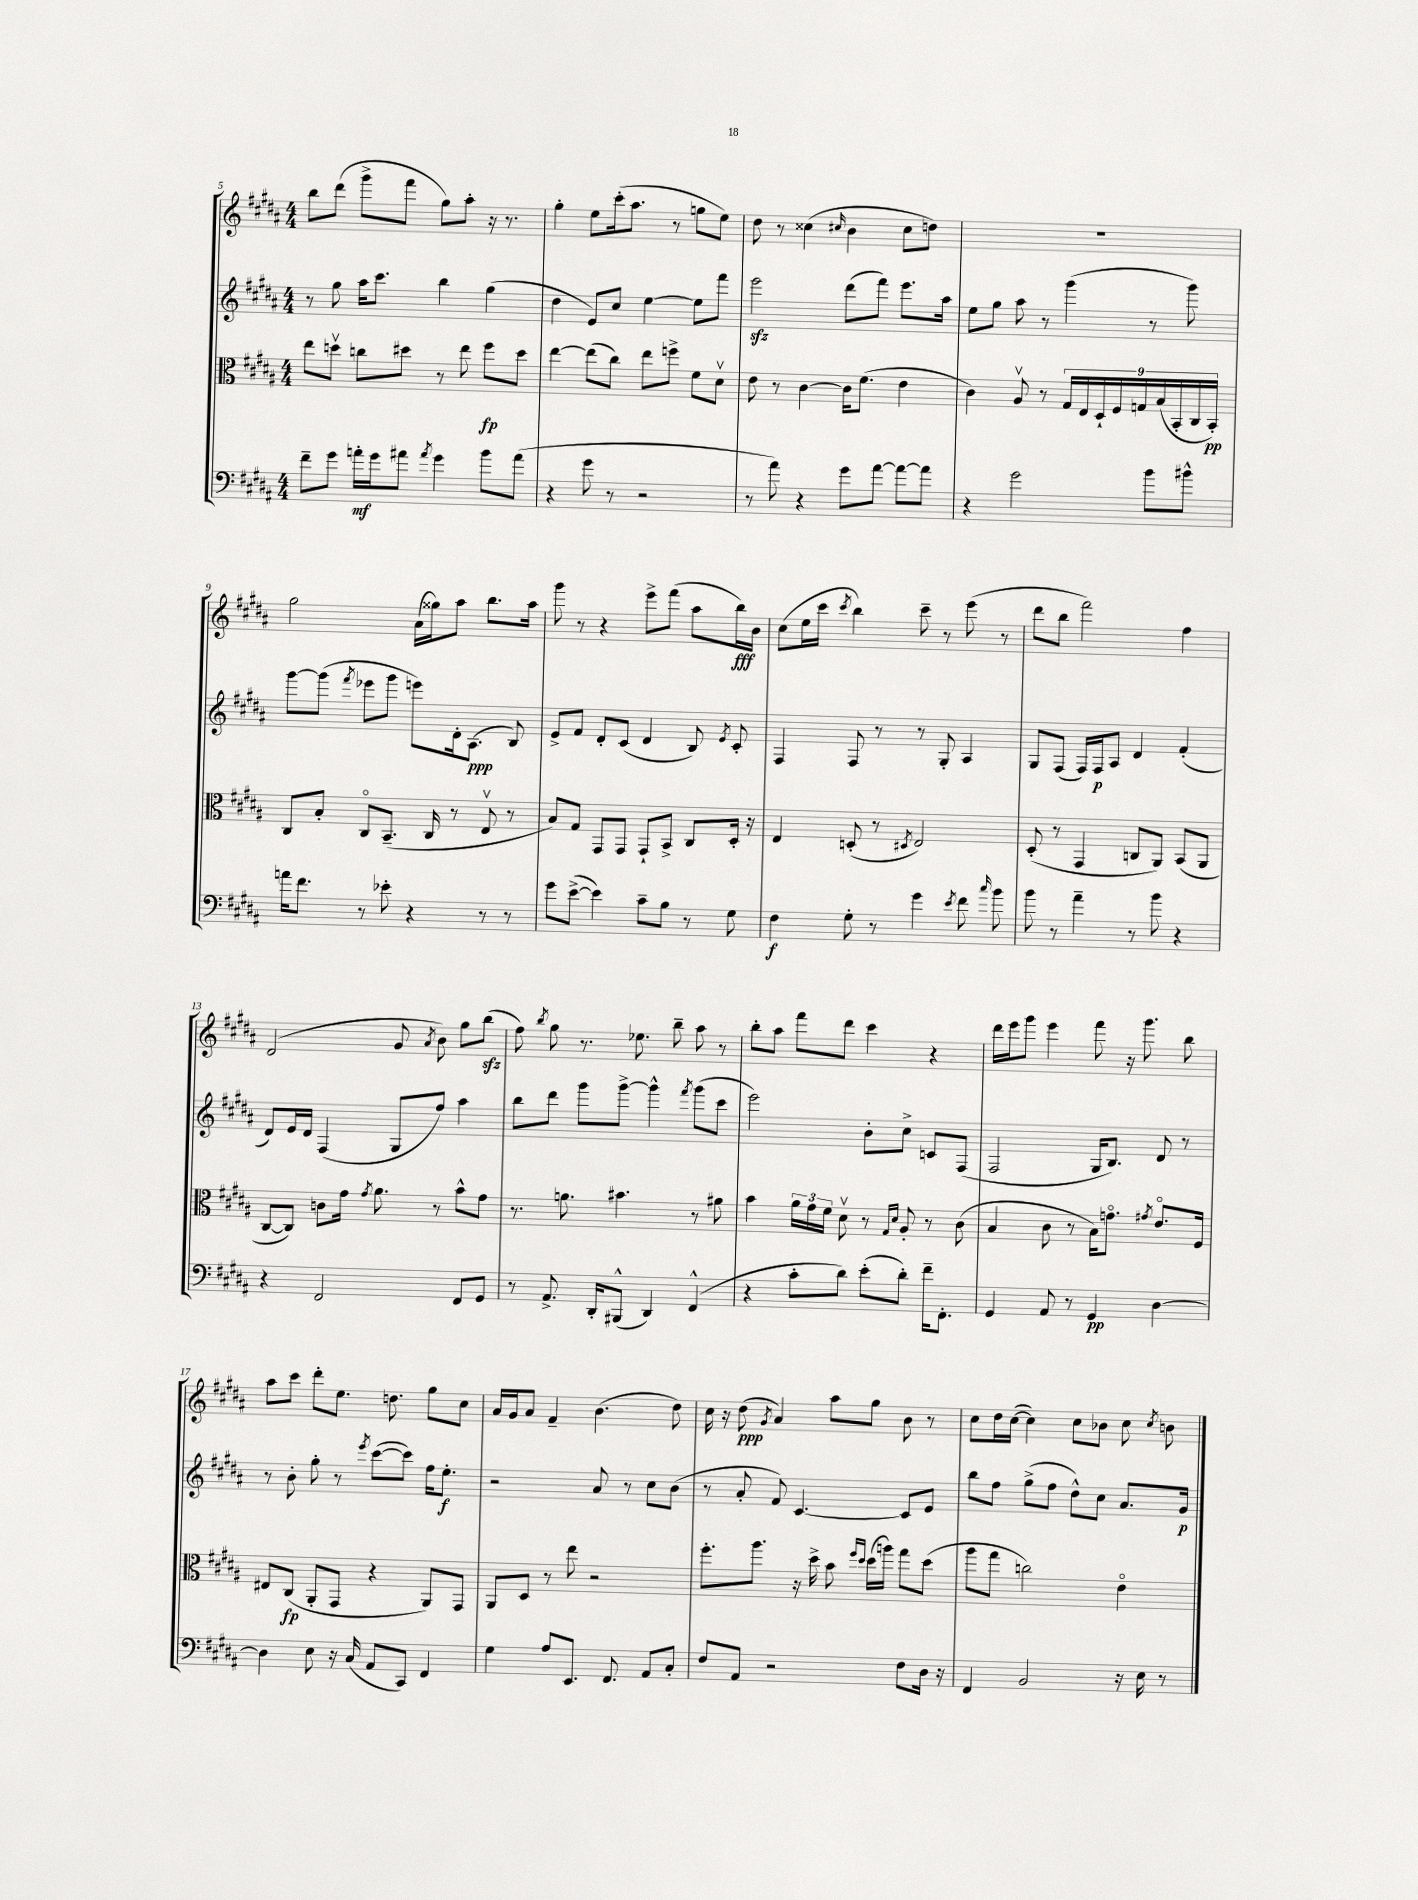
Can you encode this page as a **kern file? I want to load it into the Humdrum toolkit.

**kern	**dynam	**kern	**dynam	**kern	**dynam	**kern	**dynam
*part4	*part4	*part3	*part3	*part2	*part2	*part1	*part1
*staff4	*staff4	*staff3	*staff3	*staff2	*staff2	*staff1	*staff1
*clefF4	*	*clefC3	*	*clefG2	*	*clefG2	*
*k[f#c#g#d#a#]	*	*k[f#c#g#d#a#]	*	*k[f#c#g#d#a#]	*	*k[f#c#g#d#a#]	*
*M4/4	*	*M4/4	*	*M4/4	*	*M4/4	*
=5	=5	=5	=5	=5	=5	=5	=5
8f#~\L	.	8ee\L	.	8r	.	8bb\L	.
8g#\J	.	8ddnv\J	.	8gg#\	.	(8ddd#\J	.
16an'\LL	mf	8ccn\L	.	16aa#\KL	.	8ggg#^\L	.
16g#\J	.	.	.	8.ccc#\J	.	.	.
8a#X\J	.	8dd#X\J	.	.	.	8fff#\J	.
8qa#/	.	.	.	.	.	.	.
4g#\	.	8r	.	4bb\	.	8gg#\L)	.
.	.	8ee\	.	.	.	8aa#'\J	.
8b\L	.	8ff#\L	fp	(4gg#\	.	16r	.
.	.	.	.	.	.	8.r	.
(8a#\J	.	8dd#\J	.	.	.	.	.
=6	=6	=6	=6	=6	=6	=6	=6
4r	.	[4ee\	.	4dd#\	.	4gg#'\	.
8g#\	.	(8ee\L]	.	8e/L)	.	8ee\L	.
8r	.	8cc#\J)	.	8cc#/J	.	(16ccc#'\k	.
.	.	.	.	.	.	8.aa#\J	.
2r	.	8ee\L	.	[4ee\	.	.	.
.	.	8ffn^\J	.	.	.	8r	.
.	.	8f#\L	.	8ee\L]	.	8ggn\L	.
.	.	8d#v\J	.	8fff#\J	.	8ee\J)	.
=7	=7	=7	=7	=7	=7	=7	=7
8r	.	8e\	.	2eeezz\	.	8dd#\	.
8a#\)	.	8r	.	.	.	8r	.
4r	.	[4c#\	.	.	.	(4cc##X\	.
.	.	.	.	.	.	16qqcc#X/	.
8g#\L	.	16c#\KL]	.	(8ddd#\L	.	4b\	.
.	.	(8.f#\J	.	.	.	.	.
[8a#\J	.	.	.	8fff#\J)	.	.	.
8a#\L_	.	4e\	.	8.eee\L	.	8cc#\L	.
8a#\J]	.	.	.	.	.	8ddn\J)	.
.	.	.	.	16aa#\Jk	.	.	.
=8	=8	=8	=8	=8	=8	=8	=8
4r	.	4c#\)	.	8ee\L	.	1r	.
.	.	.	.	8gg#\J	.	.	.
2g#\	.	8A#v/	.	8aa#\	.	.	.
.	.	8r	.	8r	.	.	.
.	.	18G#/LL	.	(4ggg#\	.	.	.
.	.	18E/	.	.	.	.	.
.	.	18D#`/	.	.	.	.	.
.	.	18F#/	.	.	.	.	.
.	.	18Gn/	.	.	.	.	.
8b\L	.	.	.	8r	.	.	.
.	.	(18B/	.	.	.	.	.
.	.	18BB'/	.	.	.	.	.
8b#X^^\J	.	.	.	8ggg#\)	.	.	.
.	.	18C#/	.	.	.	.	.
.	.	18BB'/JJ)	pp	.	.	.	.
!!LO:LB:g=z
=9	=9	=9	=9	=9	=9	=9	=9
16an\KL	.	8C#/L	.	[8ggg#\L	.	2gg#\	.
8.f#\J	.	.	.	.	.	.	.
.	.	8B'/J	.	(8ggg#\J]	.	.	.
.	.	.	.	8qfff#/	.	.	.
8r	.	8C#/L	.	8eee-X\L	.	.	.
8e-X'\	.	(8.BB~/J	.	8ggg#\J	.	.	.
4r	.	.	.	8eeen\L)	.	(16a#\LL	.
.	.	16C#/	.	.	.	16gg##X\J)	.
.	.	8r	.	16d#'\k	.	8aa#\J	.
.	.	.	.	(8.A#\J	ppp	.	.
8r	.	8Ev/	.	.	.	8.bb\L	.
8r	.	8r	.	8B/)	.	.	.
.	.	.	.	.	.	16aa#\Jk	.
=10	=10	=10	=10	=10	=10	=10	=10
8g#\L	.	8B/L)	.	8e^/L	.	8ggg#\	.
([8e^\J	.	8G#/J	.	8f#/J	.	8r	.
4e\])	.	8GG#/L	.	8d#'/L	.	4r	.
.	.	8GG#/J	.	(8c#/J	.	.	.
8c#~\L	.	8GG#`/L	.	4d#/	.	8eee^\L	.
8B\J	.	8BB^/J	.	.	.	(8fff#\J	.
8r	.	8C#/L	.	8B/)	.	8aa#\L	.
.	.	.	.	8qe/	.	.	.
8G#\	.	16D#'/Jk	.	8c#'/	.	16bb\L)	fff
.	.	16r	.	.	.	16b\JJ	.
=11	=11	=11	=11	=11	=11	=11	=11
4F#\	f	4E/	.	4F#/	.	(8cc#\L	.
.	.	.	.	.	.	16ee\L	.
.	.	.	.	.	.	16ccc#\JJ	.
.	.	.	.	.	.	8qccc#/	.
8G#'\	.	(8Dn'/	.	8F#/	.	4bb\)	.
8r	.	8r	.	8r	.	.	.
.	.	8qD#X/	.	.	.	.	.
4g#\	.	2E/)	.	8r	.	8ccc#~\	.
.	.	.	.	8G#'/	.	8r	.
8qe/	.	.	.	.	.	.	.
8f#\	.	.	.	4A#/	.	(8eee\	.
16qqcc#/	.	.	.	.	.	.	.
8b\	.	.	.	.	.	8r	.
=12	=12	=12	=12	=12	=12	=12	=12
8b\	.	(8D#'/	.	8G#/L	.	8ddd#\L	.
8r	.	8r	.	(8F#/J	.	8bb\J	.
4a#~\	.	4GG#/	.	16F#/LL)	.	2fff#\)	.
.	.	.	.	16F#/J	p	.	.
.	.	.	.	8A#/J	.	.	.
8r	.	8Cn/L	.	4d#/	.	.	.
8b\	.	8AA#/J)	.	.	.	.	.
4r	.	(8BB/L	.	(4f#'/	.	4ff#\	.
.	.	8AA#/J	.	.	.	.	.
!!LO:LB:g=z
=13	=13	=13	=13	=13	=13	=13	=13
4r	.	[8C#/L	.	8d#/L)	.	(2d#/	.
.	.	8C#/J])	.	16e/L	.	.	.
.	.	.	.	16d#/JJ	.	.	.
2FF#/	.	8cn\L	.	(4F#/	.	.	.
.	.	16g#\Jk	.	.	.	.	.
.	.	8qg#/	.	.	.	.	.
.	.	8.a#\	.	.	.	.	.
.	.	.	.	8G#/L	.	8g#/	.
.	.	.	.	.	.	8qa#/	.
.	.	8r	.	8ff#/J)	.	8b\)	.
8FF#/L	.	8b^^\L	.	4aa#\	.	8gg#\L	.
8GG#/J	.	8g#\J	.	.	.	(8bbzz\J	.
=14	=14	=14	=14	=14	=14	=14	=14
8r	.	8.r	.	8bb\L	.	8ff#\)	.
.	.	.	.	.	.	8qbb/	.
8.AA#^/	.	.	.	8ddd#\J	.	8gg#\	.
.	.	8.an\	.	.	.	.	.
.	.	.	.	8ggg#\L	.	8.r	.
16DD#'/KL	.	.	.	.	.	.	.
(8BBB#X^^/J	.	4.b#X\	.	[8ggg#^\J	.	.	.
.	.	.	.	.	.	8.ee-X\	.
4DD#/)	.	.	.	4ggg#^^\]	.	.	.
.	.	.	.	.	.	8bb~\	.
.	.	.	.	8qfff#/	.	.	.
(4FF#^^/	.	8r	.	(8ggg#\L	.	8aa#\	.
.	.	8a#X\	.	8ccc#\J	.	8r	.
=15	=15	=15	=15	=15	=15	=15	=15
4r	.	4b\	.	2eee\)	.	8bb'\L	.
.	.	.	.	.	.	8aa#\J	.
8c#'\L	.	24a#\LL	.	.	.	8fff#\L	.
.	.	24g#\	.	.	.	.	.
.	.	24f#\JJ	.	.	.	.	.
8d#\J)	.	8d#v\	.	.	.	8ddd#\J	.
(8e'\L	.	8r	.	8b'\L	.	4ccc#\	.
.	.	16qqG#/LL	.	.	.	.	.
.	.	16qqd#/JJ	.	.	.	.	.
8d#'\J)	.	8A#'/	.	8cc#^\J	.	.	.
16f#~\KL	.	8r	.	8cn/L	.	4r	.
8.FF#'\J	.	.	.	.	.	.	.
.	.	(8c#\	.	(8F#/J	.	.	.
=16	=16	=16	=16	=16	=16	=16	=16
4GG#/	.	4B/	.	2F#/	.	16ddd#\LL	.
.	.	.	.	.	.	16eee\J	.
.	.	.	.	.	.	8ggg#\J	.
8AA#/	.	8c#\	.	.	.	4eee\	.
8r	.	8r	.	.	.	.	.
4GG#/	pp	16B\KL)	.	16G#/KL	.	8fff#\	.
.	.	8.gn\J	.	8.B/J)	.	.	.
.	.	.	.	.	.	16r	.
.	.	.	.	.	.	8.ggg#\	.
.	.	8qg#X/	.	.	.	.	.
[4D#\	.	8.e/L	.	8d#/	.	.	.
.	.	.	.	8r	.	8bb\	.
.	.	16F#/Jk	.	.	.	.	.
!!LO:LB:g=z
=17	=17	=17	=17	=17	=17	=17	=17
4D#\]	.	8E#X/L	.	8r	.	8aa#\L	.
.	.	(8C#/J	fp	8b'\	.	8ccc#\J	.
8E\	.	8AA#'/L	.	8gg#'\	.	8ddd#'\L	.
16r	.	8GG#/J	.	8r	.	8.ee\J	.
(16C#/	.	.	.	.	.	.	.
.	.	.	.	8qeee/	.	.	.
8AA#/L	.	4r	.	([8ccc#\L	.	.	.
.	.	.	.	.	.	8.ddn\	.
8CC#/J)	.	.	.	8ccc#\J])	.	.	.
4FF#/	.	8AA#/L)	.	16ff#\KL	.	8gg#\L	.
.	.	.	.	8.ee'\J	f	.	.
.	.	8GG#/J	.	.	.	8cc#\J	.
=18	=18	=18	=18	=18	=18	=18	=18
4G#\	.	8AA#/L	.	2r	.	16a#/LL	.
.	.	.	.	.	.	16g#/J	.
.	.	8D#/J	.	.	.	8a#/J	.
8A#/L	.	8r	.	.	.	4f#~/	.
8.EE/J	.	8ee\	.	.	.	.	.
.	.	2r	.	8a#/	.	(4.b\	.
8.FF#/	.	.	.	.	.	.	.
.	.	.	.	8r	.	.	.
8AA#/L	.	.	.	8cc#\L	.	.	.
8C#'/J	.	.	.	(8b\J	.	8dd#\)	.
=19	=19	=19	=19	=19	=19	=19	=19
8F#/L	.	8.ff#'\L	.	8r	.	16cc#\	.
.	.	.	.	.	.	16r	.
8AA#/J	.	.	.	8a#'/	.	(8dd#\	ppp
.	.	8.aa#\J	.	.	.	.	.
.	.	.	.	.	.	8qg#/	.
2r	.	.	.	8f#/)	.	4a#/)	.
.	.	16r	.	[4.c#/	.	.	.
.	.	16dd#^\	.	.	.	.	.
.	.	8b\	.	.	.	8aa#\L	.
.	.	16qqff#/LL	.	.	.	.	.
.	.	16qqdd#/JJ	.	.	.	.	.
.	.	(16dd#\LL	.	.	.	8gg#\J	.
.	.	16aan\JJ)	.	.	.	.	.
8F#\L	.	8gg#\L	.	8c#/L]	.	8b\	.
16D#\Jk	.	(8dd#\J	.	8e/J	.	8r	.
16r	.	.	.	.	.	.	.
=20	=20	=20	=20	=20	=20	=20	=20
4FF#/	.	8aa#\L	.	8bb\L	.	8cc#\L	.
.	.	8gg#\J	.	8ff#\J	.	16dd#\L	.
.	.	.	.	.	.	([16cc#\JJ	.
2BB/	.	2ccn\)	.	(8gg#^\L	.	4cc#\])	.
.	.	.	.	8ff#\J	.	.	.
.	.	.	.	8dd#^^\L)	.	8cc#\L	.
.	.	.	.	8cc#\J	.	8b-X\J	.
16r	.	4e\	.	8.a#/L	.	8cc#\	.
16E\	.	.	.	.	.	.	.
.	.	.	.	.	.	8qcc#/	.
8r	.	.	.	.	.	8bn\	.
.	.	.	.	16g#/Jk	p	.	.
==	==	==	==	==	==	==	==
*-	*-	*-	*-	*-	*-	*-	*-
